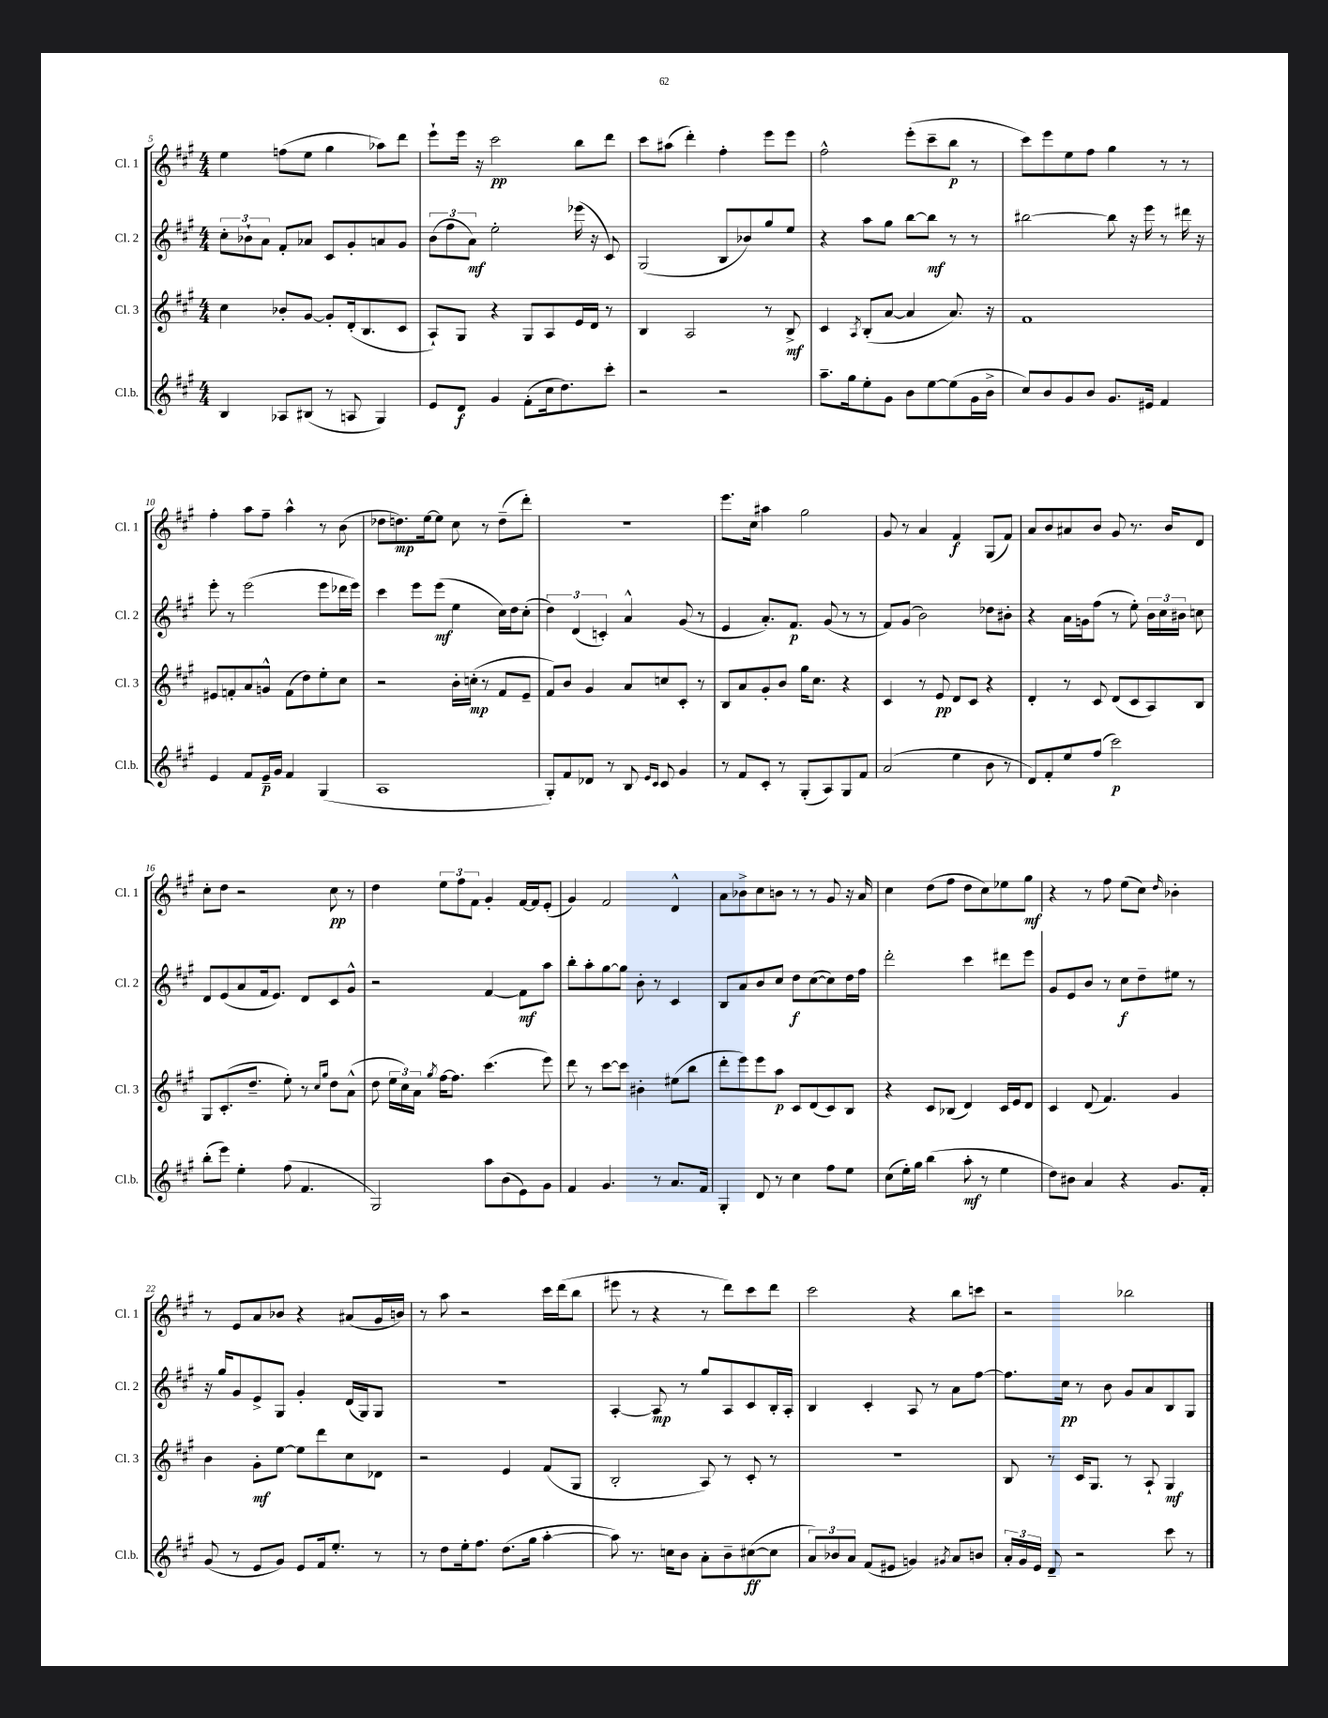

**kern	**kern	**kern	**kern
*staff4	*staff3	*staff2	*staff1
*clefG2	*clefG2	*clefG2	*clefG2
*k[f#c#g#]	*k[f#c#g#]	*k[f#c#g#]	*k[f#c#g#]
*M4/4	*M4/4	*M4/4	*M4/4
4B	4cc#	12cc#'	4ee
.	.	12b-`	.
.	.	12a	.
8A-	8b-'	8f#'	(8ff
(8B#	[8g#	8a-	8ee
8r	8g#']	8c#	4gg#
8A	(16d'	8g#'	.
.	8.B	.	.
4G#)	.	8a	8aa-)
.	8c#	8g#	8ddd
=	=	=	=
8e	8A`)	(12b	8eee`
.	.	12ff#	.
8d	8G#	.	16eee
.	.	12a)	.
.	.	.	16r
4g#	4r	2ee'	2ccc#
(8f#'	8G#	.	.
16cc#	8A	.	.
8.dd)	.	.	.
.	16e	(16eee-	8bb
.	16d	16r	.
8ccc#'	8r	8c#)	8ddd
=	=	=	=
2r	4B	(2G#	8ccc#
.	.	.	(8aa#
.	2A	.	4ddd')
2r	.	8B	4ff#'
.	.	8b-)	.
.	8r	8gg#	8eee
.	8B^	8ee	8eee
=	=	=	=
8.aa~	4c#	4r	2ff#^^
16gg#	.	.	.
.	8qA	.	.
8ee'	(8B'	8aa	.
8g#	[8a	8gg#	.
8b	4a]	[8bb	(8eee'
[8ee	.	8bb]	8ccc#~
(8ee]	8.a)	8r	8bb
16g#	.	8r	8r
16b^	16r	.	.
=	=	=	=
8cc#)	1f#	[2bb#	8ccc#)
8b	.	.	8eee
8g#	.	.	8ee
8b	.	.	8ff#
8.g#	.	8bb#]	4gg#
.	.	16r	.
16e#	.	16eee	.
4f#	.	8r	8r
.	.	16ddd#	8r
.	.	16r	.
=	=	=	=
4e	8e#	8eee'	4ff#'
.	8f'	8r	.
8f#	8a	(2eee	8aa
16e~	8g^^	.	8ff#~
16g#	.	.	.
4f#	(8f	.	4aa^^
.	8dd)	.	.
(4G#	8ee'	8eee	8r
.	8cc#	16ddd-	(8b
.	.	16eee)	.
=	=	=	=
1A	2r	4ccc#	8dd-
.	.	.	8.dd)
.	.	8eee	.
.	.	.	[16ee
.	.	(8eee	8ee]
.	16b'	4ee	8cc#
.	(16cc'	.	.
.	8r	.	8r
.	8f#	16cc#)	(8dd~
.	.	16dd	.
.	8e~	(8cc#'	8ddd')
=	=	=	=
8G#')	8f#)	6dd)	1r
8f#	8b	.	.
.	.	(6d	.
8d-	4g#	.	.
.	.	6c')	.
8r	.	.	.
8B	8a	4a^^	.
16qqe	.	.	.
16qqc#	.	.	.
8c#	8cc	.	.
4g#	8c#'	(8g#	.
.	8r	8r	.
=	=	=	=
8r	8B	4e	8.eee
8f#	8a	.	.
.	.	.	16cc#
8c#'	8g#'	8.a')	4aa#
8r	8b	.	.
.	.	8.f#	.
(8G#'	16gg#	.	2gg#
.	8.cc#	.	.
8A)	.	(8g#	.
8G#	4r	8r	.
8f#	.	8r	.
=	=	=	=
(2a	4c#	8f#)	8g#
.	.	(8g#	8r
.	8r	2b)	4a
.	8e	.	.
4ee	8d	.	4f#
.	8c#	.	.
8b	4r	8dd-	(8G#
8r	.	8b#'	8f#)
=	=	=	=
8d)	4d'	4r	8a
8f#'	.	.	8b
8ee	8r	16a	8a#
.	.	16g	.
(8ff#	8c#	(8ff#	8b
2ccc#)	(8d	8r	8g#
.	8c#	8ee')	8.r
.	8A)	24b	.
.	.	24cc#	.
.	.	.	16b
.	.	24b#	.
.	8B	8cc	8d
=	=	=	=
(8bb'	8G#	8d	8cc#'
8eee)	(8.c#'	(8e	8dd
4ee'	.	8a	2r
.	8.dd~	.	.
.	.	16f#	.
.	.	8.e)	.
(8ff#	8ee')	.	.
4.f#	8r	8d	.
.	16qqcc#	.	.
.	16qqgg#	.	.
.	8dd	8c#	8cc#
.	(8a^^	8g#^^	8r
=	=	=	=
2G#)	8dd	2r	4dd
.	24ee	.	.
.	24cc#)	.	.
.	24a	.	.
.	8qgg#	.	.
.	[16ff#	.	12ee
.	8.ff#]	.	.
.	.	.	12ff#
.	.	.	12f#
8aa	(4.ccc#	[4f#	4g#'
(8b	.	.	.
8e)	.	8f#]	[16f#
.	.	.	16f#]
8g#	8eee)	8aa	(8e'
=	=	=	=
4f#	8ddd	8bb'	4g#)
.	8r	8aa'	.
4.g#	[8ccc#	[8gg#	2f#
.	8ccc#]	8gg#]	.
.	4b#'	8b'	.
8r	.	8r	.
8.a	(8ee#	4c#	4d^^
.	8bb	.	.
16f#	.	.	.
=	=	=	=
4G#'	8ddd'	8B	8a
.	8eee)	8a	8b-^
8d	8eee	8b	8cc#
8r	8aa	8cc#	8b
4cc#	8c#	8dd	8r
.	(8d	([8cc#	8r
8ff#	8c#)	8cc#])	8g#
8ee	8B	16dd	16r
.	.	16ff#	16a
=	=	=	=
(8cc#	4r	2ddd'	4cc#
16ee')	.	.	.
16gg#	.	.	.
(4bb	8c#	.	(8dd
.	(8B-	.	8ff#
8aa'	4d)	4ccc#	8dd
8r	.	.	8cc#)
4ee	16c#	8ddd#	8ee-
.	16e	.	.
.	8d	8eee	8gg#
=	=	=	=
8dd)	4c#	8g#	4r
8b#	.	8e	.
4a	(8d	8b	8r
.	4.f#)	8r	8ff#
4r	.	8cc#	(8ee
.	.	8dd~	8cc#)
.	.	.	16qqdd
8.g#	4g#	8ee#	4b-'
.	.	8r	.
16f#'	.	.	.
=	=	=	=
(8g#	4b	16r	8r
.	.	16gg#	.
8r	.	8g#	8e
8e	8g#'	8e^	8a
8g#)	[8ee	8G#	8b-
8e	8ee]	4g#'	4r
16f#	8ddd	.	.
8.ee'	.	.	.
.	8cc#	(16d	(8a#
.	.	16G#)	.
8r	8d-	8G#	16g#
.	.	.	16b)
=	=	=	=
8r	2r	1r	8r
8dd	.	.	8aa
16ee'	.	.	2r
8.ff#	.	.	.
(8.dd	4e	.	.
16gg#	.	.	.
[4aa'	(8f#	.	16ccc#
.	.	.	(16ddd
.	8G#	.	8bb
=	=	=	=
8aa])	2B'	[4A'	8eee#
8.r	.	.	8r
.	.	8A]	4r
16cc	.	.	.
8b	.	8r	.
8a'	8A)	8gg#	8r
8b~	8r	8A	8ddd)
([8cc#	8c#'	8c#	8ccc#
8cc#]	8r	16B'	8ddd
.	.	16A'	.
=	=	=	=
12a)	1r	4B	2ccc#
12b-	.	.	.
12a	.	.	.
(8f#	.	4c#'	.
8e#	.	.	.
4g)	.	8A	4r
.	.	8r	.
8qg#	.	.	.
8a	.	8a	8bb
8b	.	[8ff#	8ccc
=	=	=	=
24a'	8B	8.ff#]	2r
24g#	.	.	.
24e	.	.	.
8d~	8r	.	.
.	.	16cc#	.
2r	16c#	8r	.
.	8.G#	.	.
.	.	8b	.
.	8r	8g#	2bb-
.	8A`	8a	.
8ccc#	4G#	8B	.
8r	.	8G#	.
==	==	==	==
*-	*-	*-	*-
